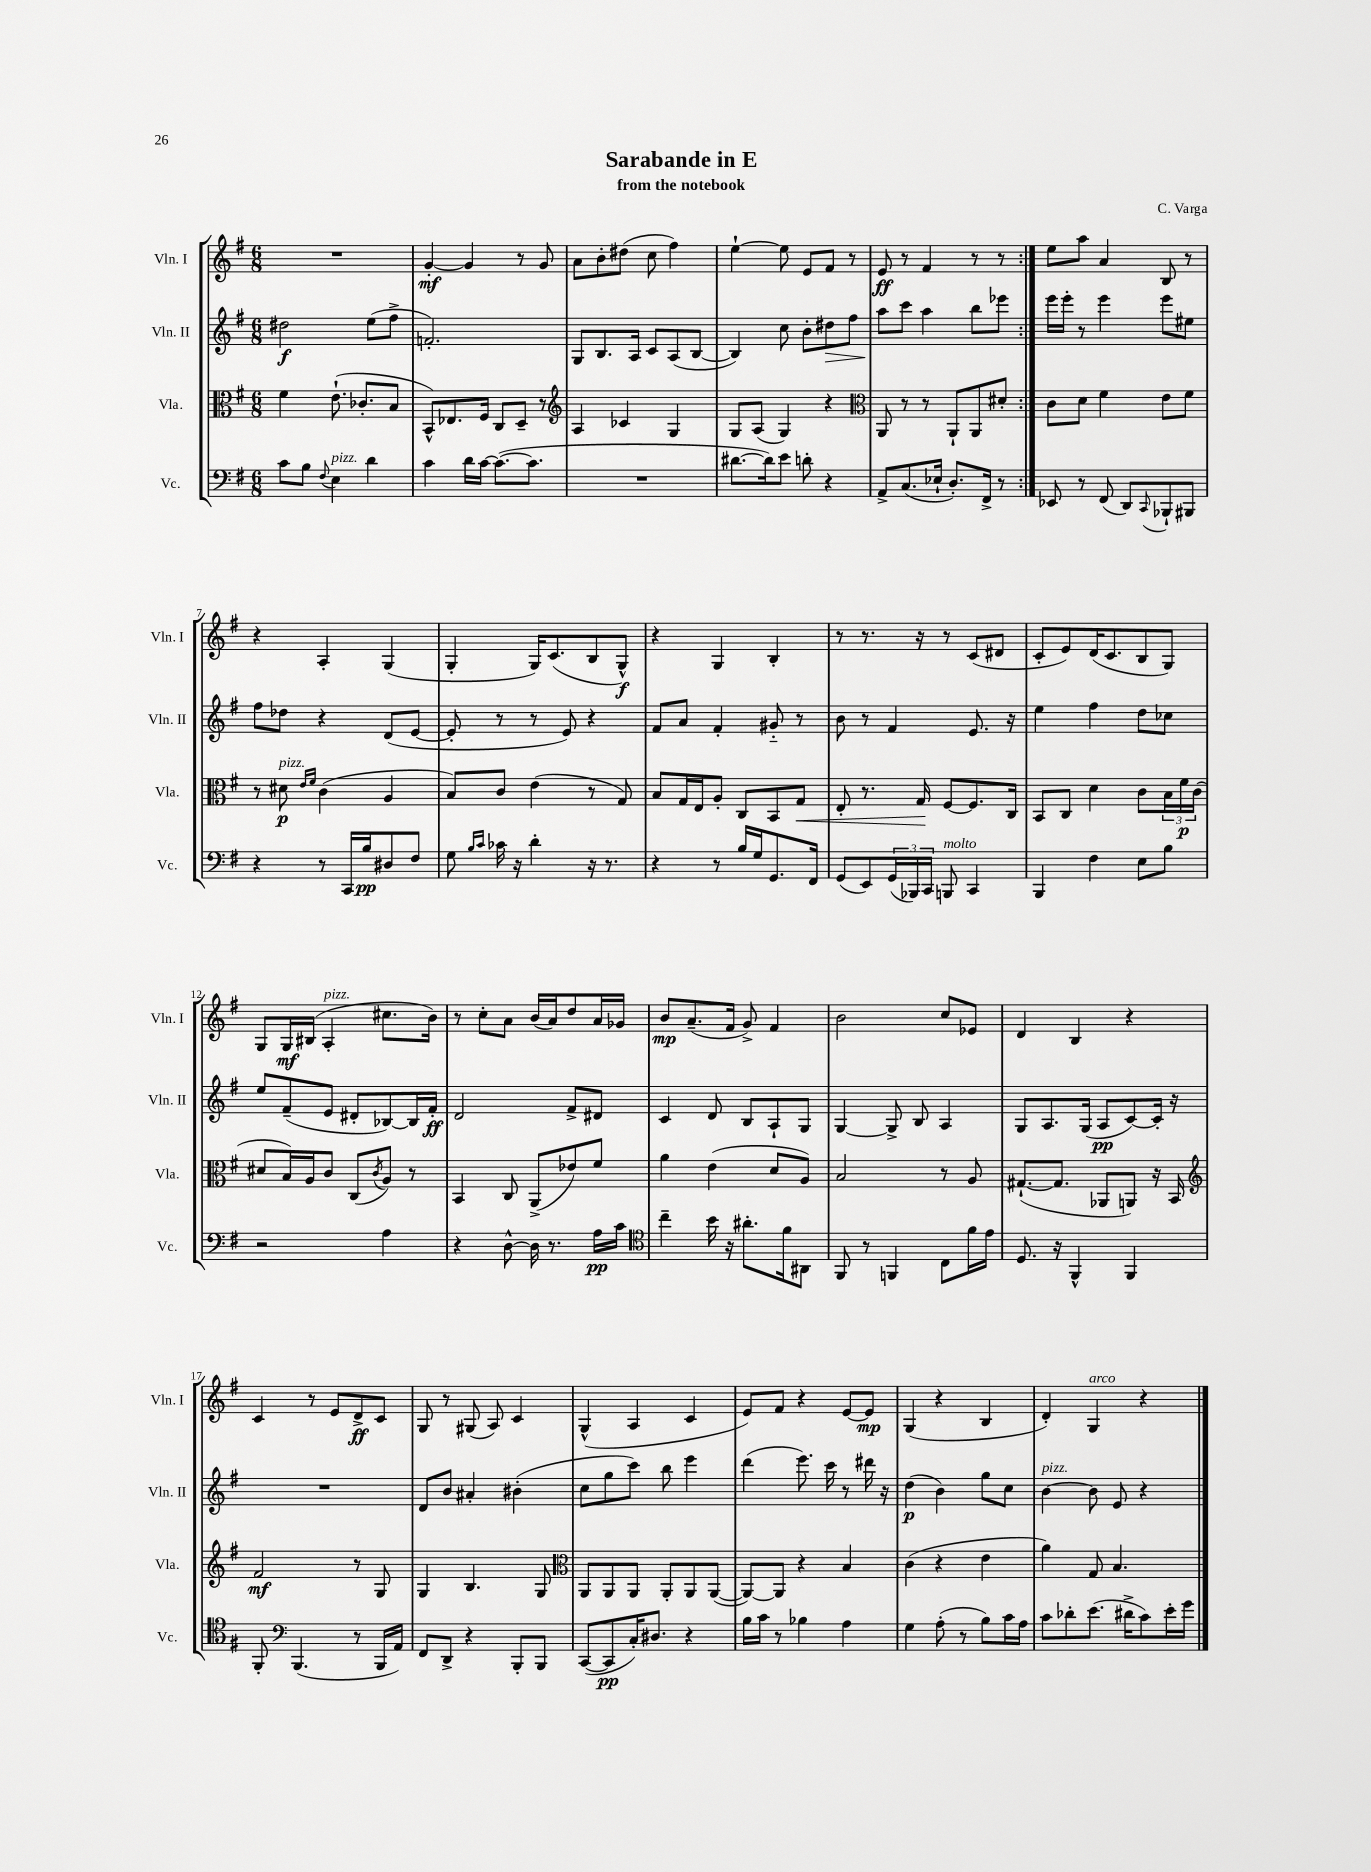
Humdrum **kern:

**kern	**kern	**kern	**kern
*staff4	*staff3	*staff2	*staff1
*clefF4	*clefC3	*clefG2	*clefG2
*k[f#]	*k[f#]	*k[f#]	*k[f#]
*M6/8	*M6/8	*M6/8	*M6/8
8c	4f#	2dd#	2.r
8B	.	.	.
8qqF#	.	.	.
4E	(8.e`	.	.
.	8.c-'	.	.
4d	.	(8ee	.
.	8B	8ff#^	.
=	=	=	=
4c	8BB^^)	2.f')	[4g'
.	8.E-	.	.
16d	.	.	4g]
[16c	16F#	.	.
(8.c_	8C	.	.
.	8D~	.	8r
8.c]	.	.	.
.	8r	.	8g
=	=	=	=
*	*clefG2	*	*
2.r	4A	8G	8a
.	.	8.B	8b'
.	4c-	.	(8dd#
.	.	16A	.
.	.	8c	8cc
.	4G	(8A	4ff#)
.	.	[8B	.
=	=	=	=
[8.d#	8G	4B])	[4ee`
.	(8A	.	.
16d#])	.	.	.
8e	4G)	8cc	8ee]
8d'	.	8b'	8e
4r	4r	8dd#	8f#
.	.	8ff#	8r
=	=	=	=
*	*clefC3	*	*
8AA^	8AA	8aa	8e
(8.C	8r	8ccc	8r
.	8r	4aa	4f#
16E-`	.	.	.
8.D')	8AA`	.	.
.	8AA	8bb	8r
16FF#^	.	.	.
8r	8d#'	8eee-	8r
=:|!	=:|!	=:|!	=:|!
8EE-	8c	16eee	8ee
.	.	16eee'	.
8r	8d	8r	8aa
(8FF#	4f#	4eee	4a
8DD)	.	.	.
8qqCC	.	.	.
8BBB-`	8e	8eee	8B
8BBB#	8f#	8ee#	8r
=	=	=	=
4r	8r	8ff#	4r
.	8d#	8dd-	.
.	16qqe	.	.
.	16qqf#	.	.
8r	(4c	4r	4A'
16CC	.	.	.
16B	.	.	.
8D#	4A	(8d	(4G
8F#	.	[8e	.
=	=	=	=
8G	8B)	8e']	4G'
16qqB	.	.	.
16qqc	.	.	.
16c-	8c	8r	.
16r	.	.	.
4d'	(4e	8r	16G)
.	.	.	(8.c
.	.	8e)	.
16r	8r	4r	8B
8.r	.	.	.
.	8G)	.	8G^^)
=	=	=	=
4r	8B	8f#	4r
.	16G	8a	.
.	16E	.	.
8r	8A'	4f#'	4G
16B	8C	.	.
16G	.	.	.
8.GG	8BB	8g#'~	4B'
.	8G	8r	.
16FF#	.	.	.
=	=	=	=
(8GG	8E'	8b	8r
8EE)	8.r	8r	8.r
(24GG	.	4f#	.
24BBB-)	.	.	.
.	16G	.	16r
24CC	.	.	.
8BBB	[8F#	.	8r
4CC	8.F#]	8.e	(8c
.	.	.	8d#
.	16C	16r	.
=	=	=	=
4BBB	8BB	4ee	8c'
.	8C	.	8e)
4F#	4d	4ff#	(16d
.	.	.	8.c
8E	8c	8dd	8B
8B	24B	8cc-	8G)
.	24f#	.	.
.	(24c	.	.
=	=	=	=
2r	8d#	8ee	8G
.	16B)	(8f#~	16G
.	16A	.	(16B#
.	8c	8e	4A'
.	(8C	8d#'	.
.	8qc	.	.
4A	8A)	[8B-)	8.cc#
.	8r	16B-]	.
.	.	16f#'	16b)
=	=	=	=
4r	4BB	2d	8r
.	.	.	8cc'
[8D^^	8C	.	8a
16D]	(8AA^	.	(16b
8.r	.	.	16a)
.	8e-)	8f#^	8dd
16A	8f#	8d#	16a
16c	.	.	16g-
=	=	=	=
*clefC4	*	*	*
4cc~	4a	4c	8b
.	.	.	(8.a~
16b	(4e	8d	.
16r	.	.	16f#
8.a#'	.	8B	8g^)
.	8d	8A`	4f#
16f#	.	.	.
8AA#	8A)	8G	.
=	=	=	=
8FF#	2B	[4G	2b
8r	.	.	.
4FF	.	8G^]	.
.	.	8B	.
8C	8r	4A	8cc
16f#	8A	.	8e-
16e	.	.	.
=	=	=	=
8.D	([8.G#`	8G	4d
.	.	8.A	.
16r	8.G#]	.	.
4FF#^^	.	.	4B
.	.	(16G	.
.	8AA-	8A	.
4FF#	8AA)	[8c)	4r
.	16r	16c']	.
.	16BB	16r	.
=	=	=	=
*	*clefG2	*	*
8FF#'	2f#	2.r	4c
*clefF4	*	*	*
(4.BBB	.	.	.
.	.	.	8r
.	.	.	8e
8r	8r	.	8d^
16BBB	8G	.	8c
16AA)	.	.	.
=	=	=	=
8FF#	4G	8d	8G
8DD^	.	8b	8r
4r	4.B	4a#'	(8G#
.	.	.	8A)
8BBB'	.	(4b#'	4c
8BBB	8G	.	.
=	=	=	=
*	*clefC3	*	*
([8CC	8AA	8cc	(4G^^
8CC]	8AA	8gg	.
16C')	8AA	8ccc)	4A
8.D#	.	.	.
.	8AA'	8bb	.
4r	8AA	4eee	4c
.	([8AA	.	.
=	=	=	=
16B	8AA_)	(4ddd	8e)
16c	.	.	.
8r	8AA]	.	8f#
4B-	4r	8.eee)	4r
.	.	16ccc	.
4A	4B	8r	[8e
.	.	16ddd#	8e]
.	.	16r	.
=	=	=	=
4G	(4c	(4dd	(4G
(8A'	4r	4b)	4r
8r	.	.	.
8B)	4e	8gg	4B
16c	.	8cc	.
16A	.	.	.
=	=	=	=
8c	4a)	[4b	4d')
8d-'	.	.	.
(8.e	8G	8b]	4G
.	4.B	8e	.
16d#^	.	.	.
8c)	.	4r	4r
16e'	.	.	.
16g	.	.	.
==	==	==	==
*-	*-	*-	*-
